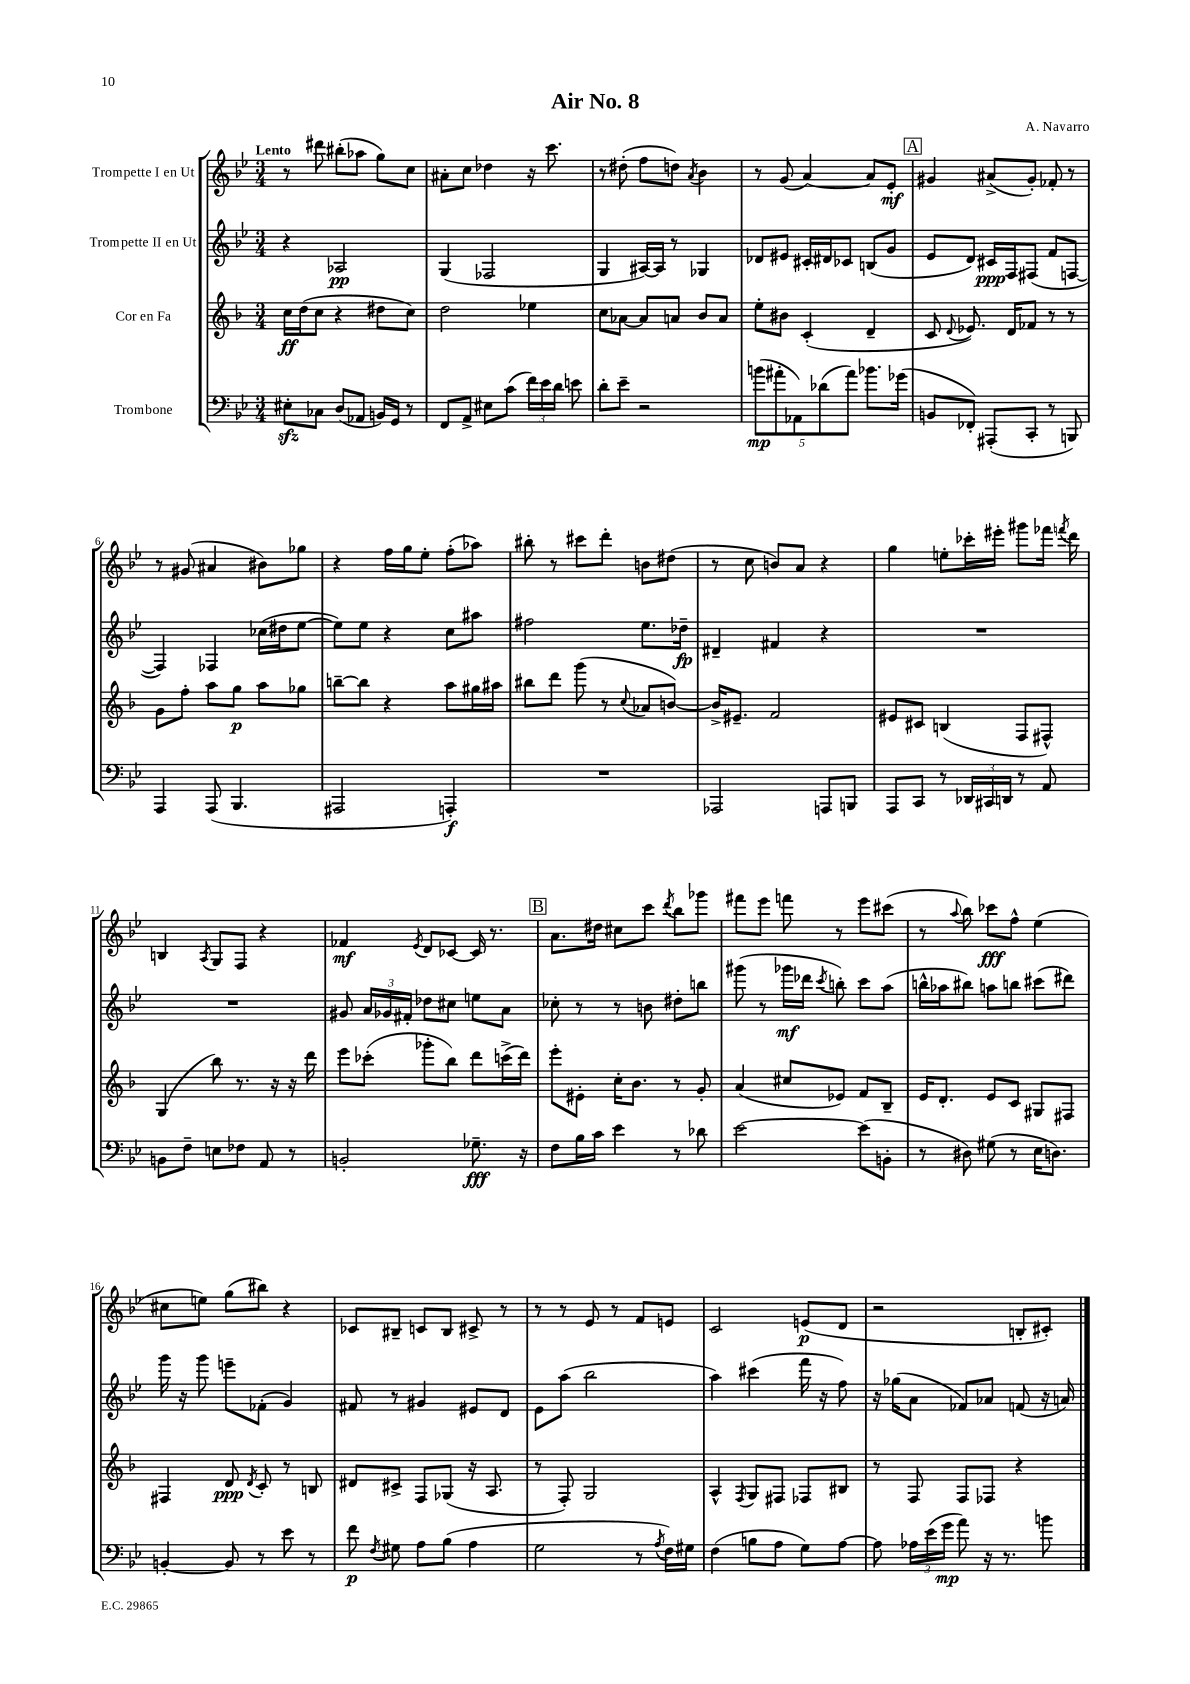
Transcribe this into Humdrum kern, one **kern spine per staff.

**kern	**kern	**kern	**kern
*staff4	*staff3	*staff2	*staff1
*clefF4	*clefG2	*clefG2	*clefG2
*k[b-e-]	*k[b-]	*k[b-e-]	*k[b-e-]
*M3/4	*M3/4	*M3/4	*M3/4
8E#'\L	16cc\LL	4r	8r
.	(16dd\J	.	.
8C-\J	8cc\J	.	8ddd#\
(8D/L	4r	2A-/	(8bb#'\L
8AA-/J	.	.	8aa-\J
16BB/LL)	8dd#\L	.	8gg\L)
16GG/JJ	.	.	.
8r	8cc\J)	.	8cc\J
=	=	=	=
8FF/L	2dd\	(4G/	8a#'\L
8AA^/J	.	.	8cc\J
8E#\L	.	2F-/	4dd-\
(8c\J	.	.	.
24f\LL)	4ee-\	.	16r
24e-\	.	.	.
.	.	.	8.ccc\
24d\JJ	.	.	.
8e\	.	.	.
=	=	=	=
8d'\L	8cc\L	4G/	8r
8e-~\J	[8a-\J	.	(8dd#'\
2r	8a-/]L	[16A#/LL)	8ff\L
.	.	16A#/]JJ	.
.	8a/J	8r	8dd\J)
.	.	.	8qa/
.	8b-/L	4G-/	4b-\
.	8a/J	.	.
=	=	=	=
(10b\L	8ee'\L	8d-/L	8r
10a#'\	.	.	.
.	8b#\J	8e#/J	(8g/
10AA-\)	.	.	.
.	(4c'/	16c#'/LL	[4a/)
(10d-\	.	.	.
.	.	16d#/J	.
.	.	8c-/J	.
10a#\J)	.	.	.
8.b-\L	4d~/	(8B/L	8a/]L
.	.	8g/J	8e-'/J
(16g-\Jk	.	.	.
=	=	=	=
8BB/L	8c/	8e-/L	4g#/
.	8qqd/	.	.
8FF-'/J)	8.e-/)	8d/J)	.
(8AAA#'/L	.	16c#/LL	(8a#^/L
.	16d/LK	16F/J	.
8CC'/J	8f-/J	(8F#/J	8g#'/J)
8r	8r	8f/L	8f-'/
8BBB/)	8r	[8F/J	8r
=	=	=	=
4AAA/	8g\L	4F/])	8r
.	8ff'\J	.	(8g#/
(8AAA/	8aa\L	4F-/	4a#/
4.BBB-/	8gg\J	.	.
.	8aa\L	(16cc-\LL	8b#\L)
.	.	16dd#\J	.
.	8gg-\J	[8ee-\J	8gg-\J
=	=	=	=
2AAA#/	[8bb~\L	8ee-\]L)	4r
.	8bb\]J	8ee-\J	.
.	4r	4r	16ff\LL
.	.	.	16gg\J
.	.	.	8ee-'\J
4AAA'/)	8aa\L	8cc\L	(8ff'\L
.	16gg#\L	8aa#\J	8aa-\J)
.	16aa#\JJ	.	.
=	=	=	=
2.r	8bb#\L	2ff#\	8bb#'\
.	8ddd\J	.	8r
.	(8ggg\	.	8ccc#\L
.	8r	.	8ddd'\J
.	8qqcc/	.	.
.	8a-/L	8.ee-\L	8b\L
.	[8b/J)	.	(8dd#\J
.	.	16dd-~\Jk	.
=	=	=	=
2AAA-/	16b^/]LK	4d#~/	8r
.	8.e#~/J	.	.
.	.	.	8cc\
.	2f/	4f#/	8b/L)
.	.	.	8a/J
8AAA/L	.	4r	4r
8BBB/J	.	.	.
=	=	=	=
8AAA/L	8e#/L	2.r	4gg\
8CC/J	8c#/J	.	.
8r	(4B/	.	8ee'\L
24DD-/LL	.	.	16ccc-'\L
24CC#/	.	.	.
.	.	.	16eee#'\JJ
24DD/JJ	.	.	.
8r	8F/L	.	8ggg#\L
8AA/	8F#^^/J)	.	16fff-\Jk
.	.	.	8qfff/
.	.	.	16ddd\
=	=	=	=
8BB\L	(4G/	2.r	4B/
8F~\J	.	.	.
.	.	.	8qA/
8E\L	8bb-\)	.	8G/L
8F-\J	8.r	.	8F/J
8AA/	.	.	4r
.	16r	.	.
8r	16r	.	.
.	16ddd\	.	.
=	=	=	=
2BB'/	8eee\L	8g#/	4f-/
.	(8ccc-'\J	24a/LL	.
.	.	24g-/	.
.	.	24f#'/JJ	.
.	.	.	8qe-/
.	8ggg-'\L	8dd-\L	8d/L
.	8bb-\J)	8cc#\J	[8c-/J
8.G-~\	8ddd\L	8ee\L	16c-/]
.	.	.	8.r
.	(16ccc^\L	8a\J	.
16r	16ddd\JJ)	.	.
=	=	=	=
8F\L	8eee'\L	8cc-'\	8.a\L
16B-\L	8e#'\J	8r	.
16c\JJ	.	.	16dd#\Jk
4e-\	16cc'\LK	8r	8cc#\L
.	8.b-\J	.	.
.	.	8b\	8ccc\J
.	.	.	8qddd/
8r	8r	8dd#'\L	8bb-\L
8d-\	8g'/	8bb\J	8ggg-\J
=	=	=	=
[2e-\	(4a/	(8ggg#\	8fff#\L
.	.	8r	8eee-\J
.	8cc#/L	16ggg-\LL	8fff\
.	.	16ddd-\JJ	.
.	.	8qccc/	.
.	8e-/J)	8bb'\)	8r
(8e-\]L	8f/L	8ccc\L	8eee-\L
8BB'\J	8B-~/J	(8aa\J	(8ccc#\J
=	=	=	=
8r	16e/LK	16bb^^\LL	8r
.	8.d'/J	16aa-\J	.
.	.	.	8qqaa/
8D#\)	.	8bb#\J)	8bb-\)
(8G#\	8e/L	8aa\L	8ccc-\L
8r	8c/J	8bb\J	8ff^^\J
16E-\LK	8G#/L	(8ccc#\L	(4ee-\
8.D\J)	.	.	.
.	8F#/J	8ddd#\J)	.
=	=	=	=
[4BB'/	4F#/	16ggg\	8cc#\L
.	.	16r	.
.	.	8ggg\	8ee\J)
8BB/]	8d/	8eee~\L	(8gg\L
.	8qd/	.	.
8r	8c'/	(8f-'\J	8bb#\J)
8e-\	8r	4g/)	4r
8r	8B/	.	.
=	=	=	=
8f\	8d#/L	8f#/	8c-/L
8qF/	.	.	.
8G#\	8c#^/J	8r	8B#~/J
8A\L	8F/L	4g#/	8c/L
(8B-\J	(8G-/J	.	8B#/J
4A\	16r	8e#/L	8c#^/
.	8.A/	.	.
.	.	8d/J	8r
=	=	=	=
2G\	8r	8e-\L	8r
.	8F'/)	(8aa\J	8r
.	2G/	2bb-\	8e-/
.	.	.	8r
8r	.	.	8f/L
8qA/	.	.	.
16F\LL)	.	.	8e/J
16G#\JJ	.	.	.
=	=	=	=
(4F\	4A^^/	4aa\)	2c/
.	8qF/	.	.
8B\L	8G/L	(4ccc#\	.
8A\J	8F#/J	.	.
8G\L)	8F-/L	16fff\	(8e/L
.	.	16r	.
[8A\J	8B#/J	8ff\)	8d/J
=	=	=	=
8A\]	8r	16r	2r
.	.	(16gg-\LK	.
24A-\LL	8F/	8a\J	.
(24e-\	.	.	.
24g\JJ	.	.	.
8a\)	8F/L	8f-/L)	.
16r	8F-/J	8a-/J	.
8.r	.	.	.
.	4r	(8f/	8B'/L
8b\	.	16r	8c#'/J)
.	.	16a/)	.
==	==	==	==
*-	*-	*-	*-
